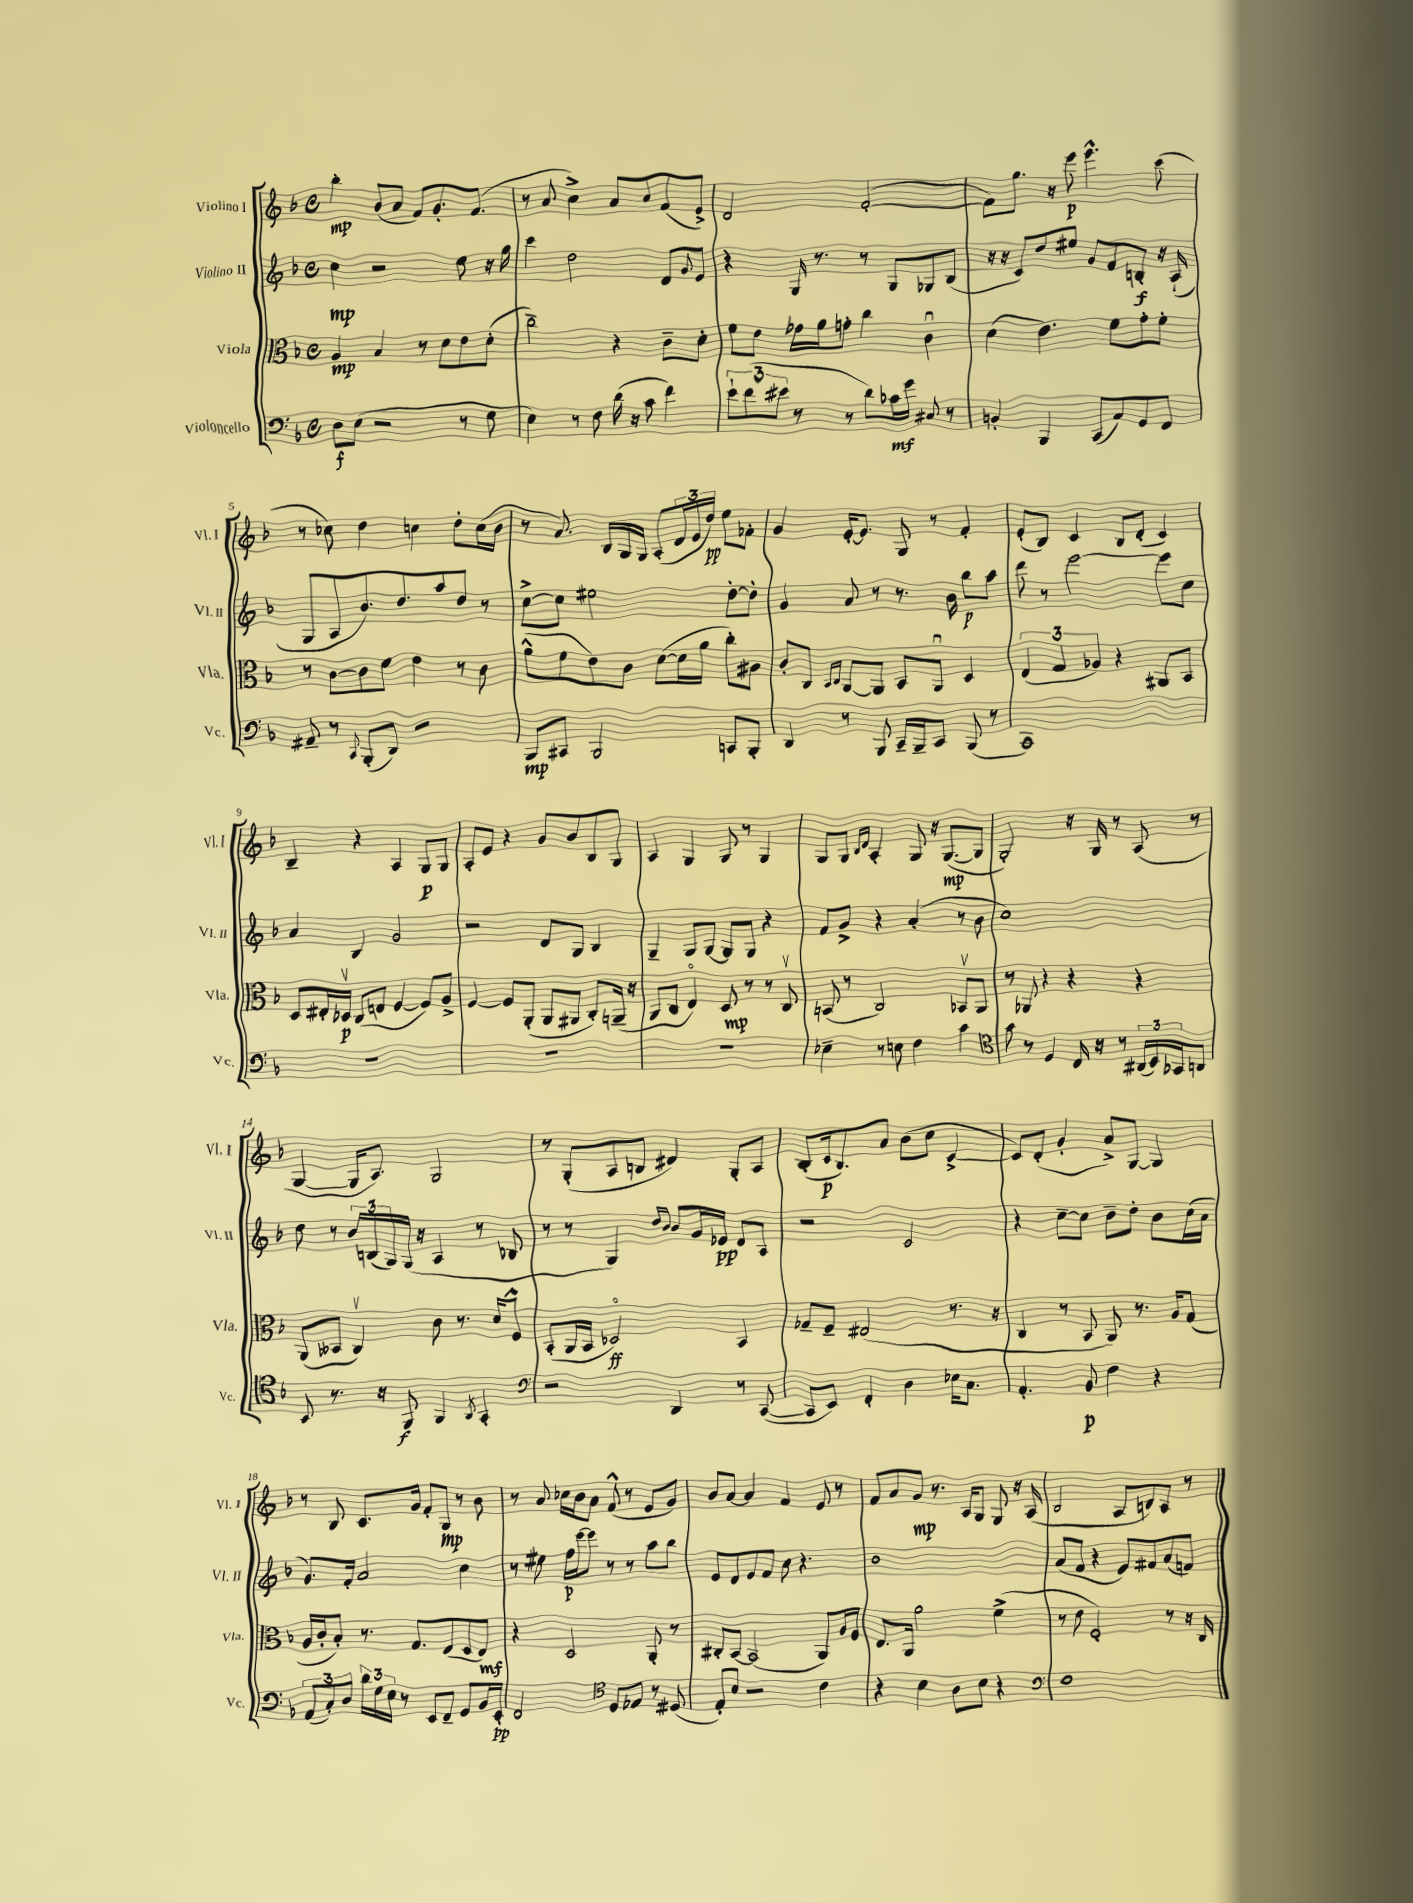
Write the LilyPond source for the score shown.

<<
\new StaffGroup <<
\new Staff = "s0" \with { instrumentName = "Violino I" shortInstrumentName = "Vl. I" } {
    \clef treble \key f \major \defaultTimeSignature \time 4/4
    bes''4-.\mp bes'8( a'8 f'8) g'8.-. f'8.( |
    r8 a'8 c''4->) a'8 c''8 f'8( e'8->) |
    d'2 f'2~-.( |
    f'8) g''8. r16 e'''8\p e'''4.-^ c'''8( |
    r8 ces''8) d''4 c''4 d''8-. c''16( bes'16 |
    r8 a'8.) bes16 g16 g16 a8-.( \tuplet 3/2 { d'16 e'16 d''16\pp) } e''8 fes'8-. |
    g'4 e'16~-. e'8. g8 r8 f'4-. |
    e'8-.( bes8) c'4 bes8 d'8-.( c'4) |
    bes4-- r4 a4 g8\p g8 |
    a8-. e'8 r4 g'8 bes'8 bes8 g8 |
    a4 g4 g8 r8 g4 |
    g8 g8 \grace { bes16 d'16 } a4-. g8 r16 g8.~\mp( g8 |
    g2-.) r16 g16 r8 a8( r8 |
    g4~ g16 a8.) g2 |
    r8 g8-.( a8 b8 dis'4) g8-. a8 |
    bes8-.( c'16\p bes8.) a'8 bes'8( c''8 c'4~-> |
    c'8) d'8-.( g'4-. a'8->) g8~ g4 |
    r8 bes8 c'8. g'16 f'8-. g8\mp r8 bes'8 |
    r8 a'8 ces''16 bes'16 a'8 f'8-^( r8 e'8 g'8) |
    bes'8 a'8~ a'4 f'4 e'8 r8 |
    f'8 a'8 g'8\mp r8. a16 g8 g8 r16 a16( |
    bes2 a8 b8) a8 r8 \bar "|." |
}
\new Staff = "s1" \with { instrumentName = "Violino II" shortInstrumentName = "Vl. II" } {
    \clef treble \key f \major \defaultTimeSignature \time 4/4
    c''4\mp r2 e''8 r16 g''16 |
    c'''4 d''2 d'8 \appoggiatura { g'8 } e'8 |
    r4 g16 r8. r8 g8 ges8 bes8( |
    r16 r16 c'8) d''8 eis''8 g'8 f'8 b8-.\f r16 a16-!( |
    g8 a8 bes'8.) d''8. a''8 d''8 r8 |
    c''8~-> c''8 eis''2 d''8~-. d''8-. |
    g'4 a'8 r8 r8. bes'16 bes''8\p a''8 |
    d'''8 r8 e'''2~ e'''8 c''8 |
    a'4 bes4 g'2 |
    r2 d'8 g8 bes4 |
    g4-- g8 g8~ g8 g8 r4 |
    f'8 g'8-> r4 a'4-.( r8 bes'8 |
    c''1) |
    d''8 r8 \tuplet 3/2 { bes'16 b16( g16) } g16( r16 a4 r8 bes8 |
    r8 r8 g4) \grace { d''16 bes'16 } bes'8 g'16 ees'16\pp d'8 a8 |
    r2 c'2 |
    r4 c''8~-- c''8 bes'8-- d''8-. bes'8 c''16( a'16 |
    g'8.) f'16-. a'2 c''4 |
    r8 eis''8 f''16\p e'''16~ e'''8 r8 r8 a''8 bes''8 |
    e'8 d'8 e'8 f'8 c''8 r4. |
    bes'1 |
    a'8( f'8 r4 e'8) fis'8 a'8( f'8) \bar "|." |
}
\new Staff = "s2" \with { instrumentName = "Viola" shortInstrumentName = "Vla." } {
    \clef alto \key f \major \defaultTimeSignature \time 4/4
    a4\mp bes4 r8 d'8 e'8 d'8-.( |
    c''2--) r4 c'8-- d'8-. |
    f'8 e'8 ges'16 a'16 g'8-. c''4 c'4\downbow |
    d'4( e'4.) f'8 g'8-. f'8-. |
    r8 c'8~ c'8 f'8 e'4 r8 c'8 |
    a'8-^( f'8 e'8) c'8 d'8~( d'16 a'16 c''8-.) ais8 |
    c'8-. c8 \grace { bes,16 c16 } a,8~ a,8 bes,8 a,8\downbow d4 |
    \tuplet 3/2 { e4( g4 aes4) } r4 ais,8 bes,8 |
    d8 eis16-. des16\upbow\p c8( e8 f4~ f8) a8-> |
    f4~ f8 a,8-.( a,8 ais,8 c8-.) a,16--( r16 |
    a,8 c8 e4\flageolet) d8\mp r8 r8 c8\upbow |
    b,8( r8 c2) bes,8\upbow a,8 |
    r8 aes,8 r4 r4 r4 |
    a,8( beses,8 c4\upbow) c'8 r8. d'16 f8-^ |
    bes,8-.( a,16 bes,16 des2\flageolet\ff) bes,4 |
    ges8-- f8-- eis2( r8. r16 |
    c4 r8 bes,8 a,8) r8. a16 g8( |
    a16 c'16-. bes8-.) r8. g8. e8( d8 e8\mf) |
    r4 d2 a,8-. r8 |
    cis8-. bes,8~ bes,2( a,8) a16 f16 |
    e8. a,16 a'2 f'4->( |
    r8 e'8 f2-.) r8 r16 c16 \bar "|." |
}
\new Staff = "s3" \with { instrumentName = "Violoncello" shortInstrumentName = "Vc." } {
    \clef bass \key f \major \defaultTimeSignature \time 4/4
    d8\f e8( r2 r8 g8 |
    e4) r8 f8 d'16( r16 c'8 f'4) |
    \tuplet 3/2 { e'8-! f'8( eis'8 } r8 r8 d'8) ces'16\mf g'16 cis8 r8 |
    b,4-. bes,,4 c,8( a,8) g,8 f,8 |
    ais,8-- r8 \appoggiatura { c,8 } bes,,8-.( d,8) r2 |
    bes,,8\mp cis,8 bes,,2 c,8 bes,,8-. |
    d,4 r8 bes,,8 c,16-- bes,,16-- c,8 bes,,8( r8 |
    c,1) |
    R1 |
    R1 |
    R1 |
    ees4-- r8 e8 f4 c'4 |
    \clef tenor g'8 r8 d4 c16 r16 r8 \tuplet 3/2 { ais,16( bes,16) ges,16 } a,8 |
    bes,8 r8. r16 f,8\f f,4 \acciaccatura { a,8 } g,4-. |
    \clef bass r2 d,4 r8 c,8~( |
    c,8 e,8) f,4-. d4 ees16 c8. |
    a,4.-. bes,8\p f4 r4 |
    \tuplet 3/2 { a,8( c8-.) d8 } \tuplet 3/2 { d'16 g16 e16 } r8 e,8 f,8-- g,8 bes,16 e,16-.\pp |
    f,2 \clef tenor d8 ees8 r8 dis8( |
    e8-.) bes8 r2 c'4 |
    r4 bes4 a8 bes8 r4 |
    \clef bass f1 \bar "|." |
}
>>
>>
